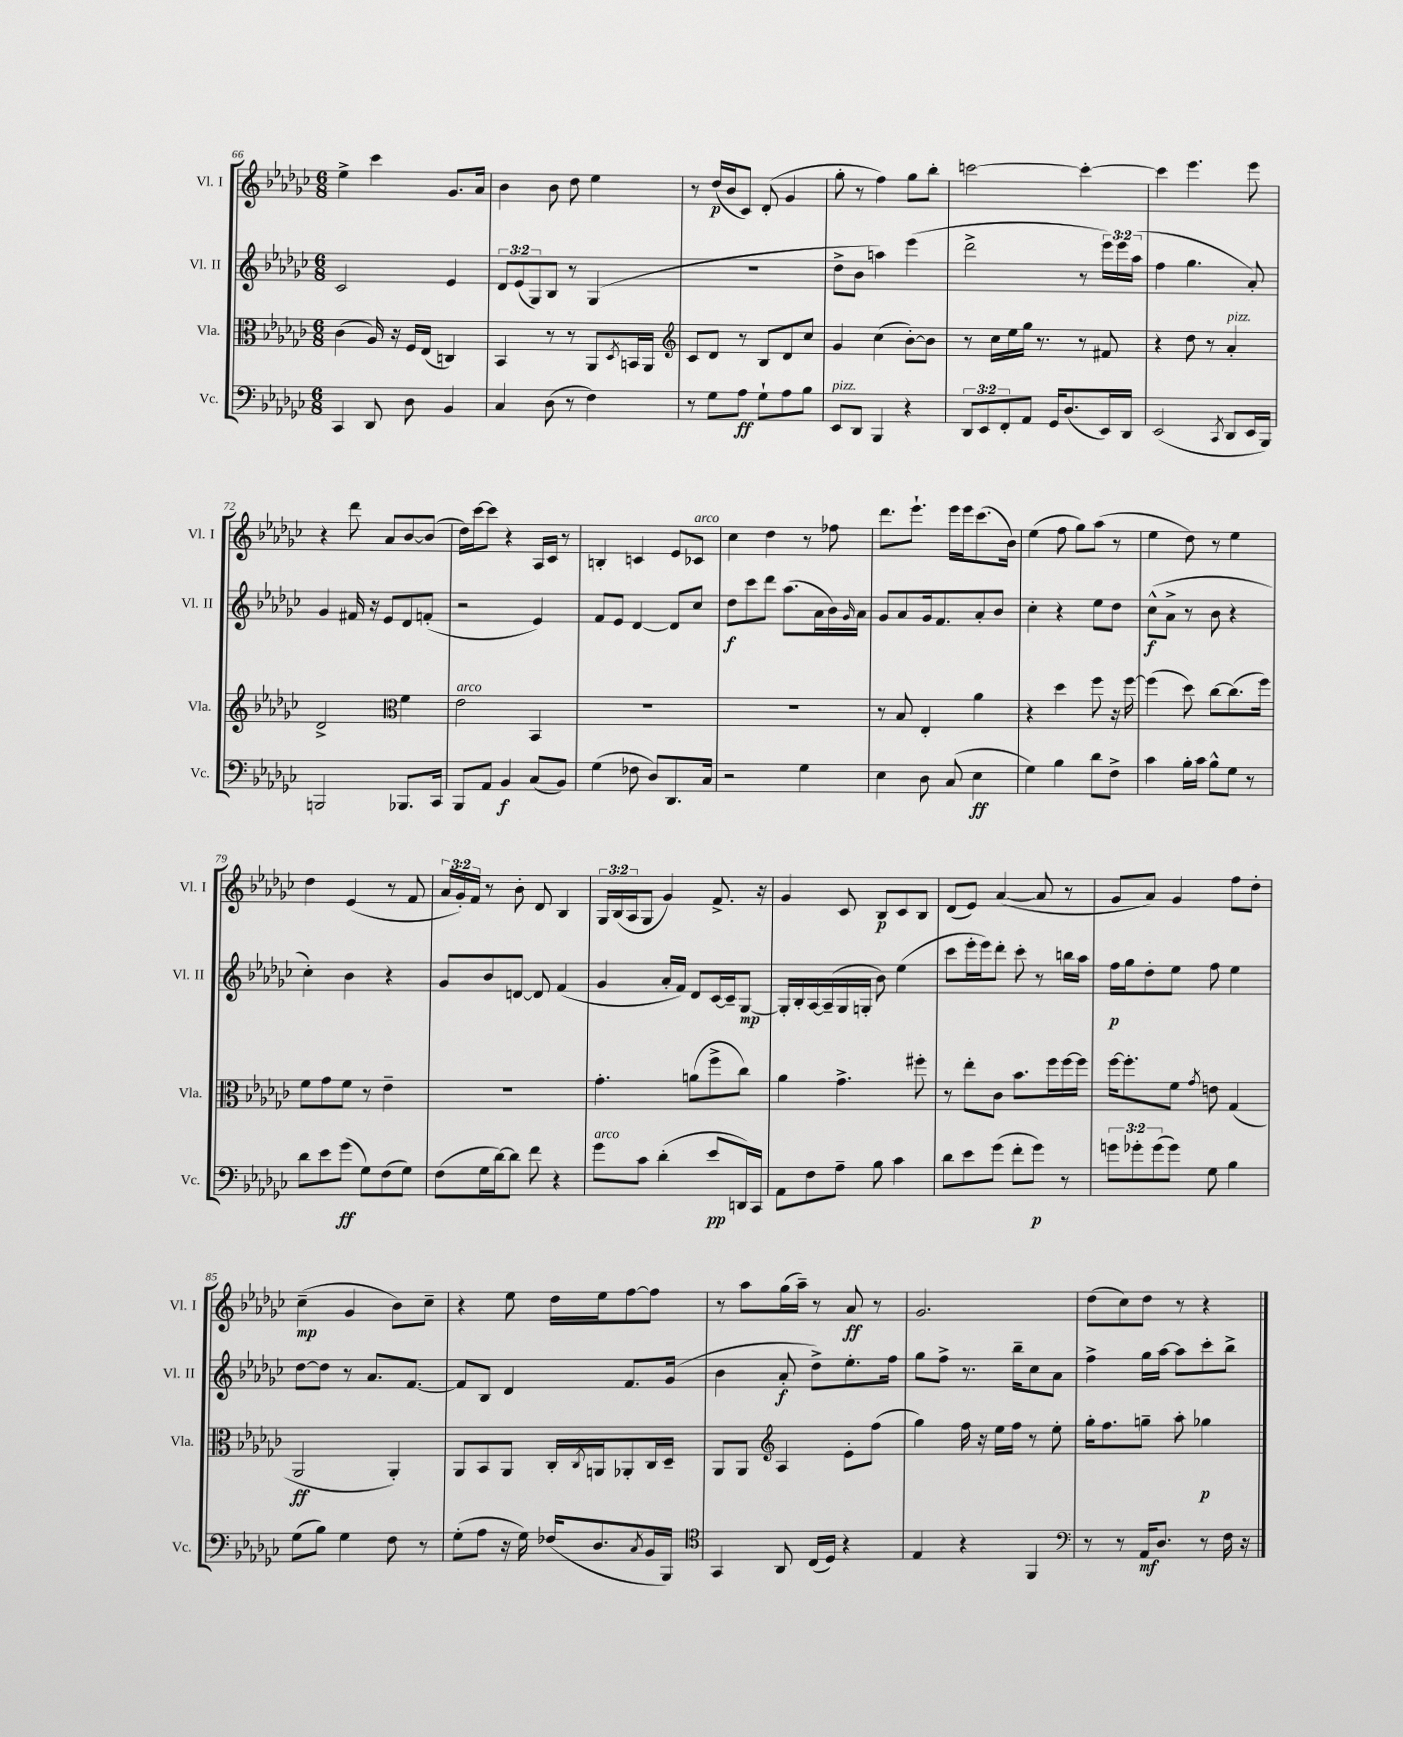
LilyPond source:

<<
\new StaffGroup <<
\new Staff = "s0" \with { instrumentName = "Vl. I" shortInstrumentName = "Vl. I" } {
    \clef treble \key ges \major \numericTimeSignature \time 6/8 \override Staff.TupletNumber.text = #tuplet-number::calc-fraction-text
    ees''4-> ces'''4 ges'8. aes'16 |
    bes'4 bes'8 des''8 ees''4 |
    r8 des''16\p( bes'16 ces'8) des'8-.( ges'4 |
    ges''8-. r8 f''4) ges''8 bes''8-. |
    c'''2~ c'''4~-. |
    c'''4 ees'''4. ees'''8 |
    r4 des'''8 aes'8 bes'8~ bes'8( |
    des''16) ces'''16~ ces'''8 r4 aes16 ces'16 r8 |
    b4-. c'4 ees'8 ces'8^\markup { \italic "arco" } |
    ces''4 des''4 r8 fes''8 |
    des'''8. ees'''8.-! ees'''16 ees'''16 ces'''8.( bes'16) |
    ees''4( f''8 ges''8) aes''8( r8 |
    ees''4 des''8) r8 ees''4 |
    des''4 ees'4( r8 f'8 |
    \tuplet 3/2 { aes'16 ges'16-.) f'16 } r8 bes'8-. des'8 bes4 |
    \tuplet 3/2 { ges16 bes16( aes16 } ges8 ges'4) f'8.-> r16 |
    ges'4 ces'8 bes8\p ces'8 bes8 |
    des'8( ees'8) aes'4~( aes'8 r8 |
    ges'8 aes'8) ges'4 f''8 des''8-. |
    ces''4--\mp( ges'4 bes'8) ces''8-- |
    r4 ees''8 des''16 ees''16 f''8~ f''8 |
    r8 aes''8 ges''16( aes''16--) r8 aes'8\ff r8 |
    ges'2. |
    des''8( ces''8) des''8 r8 r4 \bar "|." |
}
\new Staff = "s1" \with { instrumentName = "Vl. II" shortInstrumentName = "Vl. II" } {
    \clef treble \key ges \major \numericTimeSignature \time 6/8 \override Staff.TupletNumber.text = #tuplet-number::calc-fraction-text
    ces'2 ees'4 |
    \tuplet 3/2 { des'8 ees'8( ges8) } bes8 r8 ges4( |
    R2. |
    des''8-> bes'8 a''4) ees'''4( |
    des'''2-> r8 \tuplet 3/2 { ees'''16) ees'''16 aes''16( } |
    f''4 ges''4. aes'8-.) |
    ges'4 fis'16 r16 ees'8 des'8 f'8-.( |
    r2 ees'4) |
    f'8 ees'8 des'4~ des'8 ces''8 |
    des''8\f ces'''8 des'''8 aes''8.( aes'16 bes'16) \grace { ges'16 } aes'16 |
    ges'8 aes'8 ges'16 f'8. aes'8-. bes'8 |
    ces''4-. r4 ees''8 des''8 |
    ces''8-^\f( aes'8-> r8 bes'8 r4 |
    ces''4-.) bes'4 r4 |
    ges'8 bes'8 d'8~ d'8 f'4( |
    ges'4 aes'16-. f'16) des'8 ces'16~ ces'16-- ges8~\mp |
    ges16-. bes16-. aes16~ aes16--( ges16 g16-. bes'8) ees''4( |
    ces'''8 ees'''16-. ees'''16) des'''8-. ces'''8-. r8 b''16 aes''16 |
    f''16\p ges''16 des''8-. ees''8 f''8 ees''4 |
    des''8~ des''8 r8 aes'8. f'8.~ |
    f'8 bes8 des'4 f'8. ges'16( |
    bes'4 aes'8-.\f des''8->) ees''8.-. f''16 |
    ges''8 f''8-> r8. bes''16-- ces''8 aes'8 |
    f''4-> ges''16 aes''16~ aes''8 ces'''8-. bes''8-> \bar "|." |
}
\new Staff = "s2" \with { instrumentName = "Vla." shortInstrumentName = "Vla." } {
    \clef alto \key ges \major \numericTimeSignature \time 6/8
    ces'4( aes16) r16 f16 ees16( c4) |
    bes,4 r8 r8 aes,8 \acciaccatura { des8 } b,16 aes,16 |
    \clef treble ces'8 des'8 r8 bes8 des'8 ces''8 |
    ges'4 ces''4( bes'8~-.) bes'8 |
    r8 ces''16 ees''16 ges''16 r8. r8 fis'8 |
    r4 des''8 r8 aes'4-.^\markup { \italic "pizz." } |
    des'2-> \clef alto f'4 |
    ees'2^\markup { \italic "arco" } bes,4 |
    R2. |
    R2. |
    r8 bes8 ees4-. aes'4 |
    r4 des''4 f''8 r16 f''16~ |
    f''4( des''8) ces''8~ ces''8.( f''16) |
    f'8 ges'8 f'8 r8 ees'4-- |
    R2. |
    ges'4.-. a'8( f''8-> ces''8) |
    aes'4 ges'4.-> fis''8-. |
    r8 ees''8-. ces'8 bes'8. f''16 f''16~ f''16 |
    f''16~ f''8.-. f'8 \acciaccatura { ges'8 } e'8 ges4( |
    aes,2\ff aes,4-.) |
    aes,8 bes,8 aes,8 ces16-. \acciaccatura { ces8 } a,16 aes,8-. ces16 des16-- |
    aes,8 aes,8 \clef treble aes4 ees'8-. f''8( |
    ges''4) f''16 r16 ees''16 f''16 r8 ees''8-. |
    ges''16-. f''8. g''8-- aes''8-. ges''4\p \bar "|." |
}
\new Staff = "s3" \with { instrumentName = "Vc." shortInstrumentName = "Vc." } {
    \clef bass \key ges \major \numericTimeSignature \time 6/8 \override Staff.TupletNumber.text = #tuplet-number::calc-fraction-text
    ces,4 des,8 des8 bes,4 |
    ces4 des8( r8 f4) |
    r8 ges8 aes8\ff ges8-! aes8 bes8 |
    ees,8^\markup { \italic "pizz." } des,8 bes,,4 r4 |
    \tuplet 3/2 { des,8 ees,8 f,8-. } aes,8 ges,16 des8.( ees,16) des,16 |
    ees,2( \acciaccatura { ces,8 } des,8 ees,16 bes,,16) |
    b,,2 bes,,8. ces,16 |
    bes,,8 aes,8 bes,4\f ces8( bes,8) |
    ges4( fes8 des8) des,8. ces16 |
    r2 ges4 |
    ees4 des8 ces8( ees4\ff |
    ges4) bes4 des'8 f8-> |
    ces'4 bes16-. ces'16 bes8-^ ges8 r8 |
    des'8 ees'8 ges'8\ff( ges8) f8( ges8) |
    f8( ges16 des'16~) des'8 f'8 r4 |
    ges'8^\markup { \italic "arco" } ces'8 des'4-.( ees'8\pp d,16) ces,16 |
    aes,8 f8 aes8-- bes8 ces'4 |
    des'8 ees'8 ges'8( f'8-. ges'8\p) r8 |
    \tuplet 3/2 { g'8 ges'8-. ges'8( } ges'8) ges8 bes4 |
    ges8( bes8) ges4 f8 r8 |
    ges8-.( aes8 r16 ges16) fes16( des8. \acciaccatura { ces8 } bes,16 bes,,16) |
    \clef tenor ges,4 aes,8 ces16( des16) r4 |
    ees4 r4 f,4 |
    \clef bass r8 r8 aes,16\mf des8. r8 f16 r16 \bar "|." |
}
>>
>>
\layout { \context { \Score currentBarNumber = #66 } }
